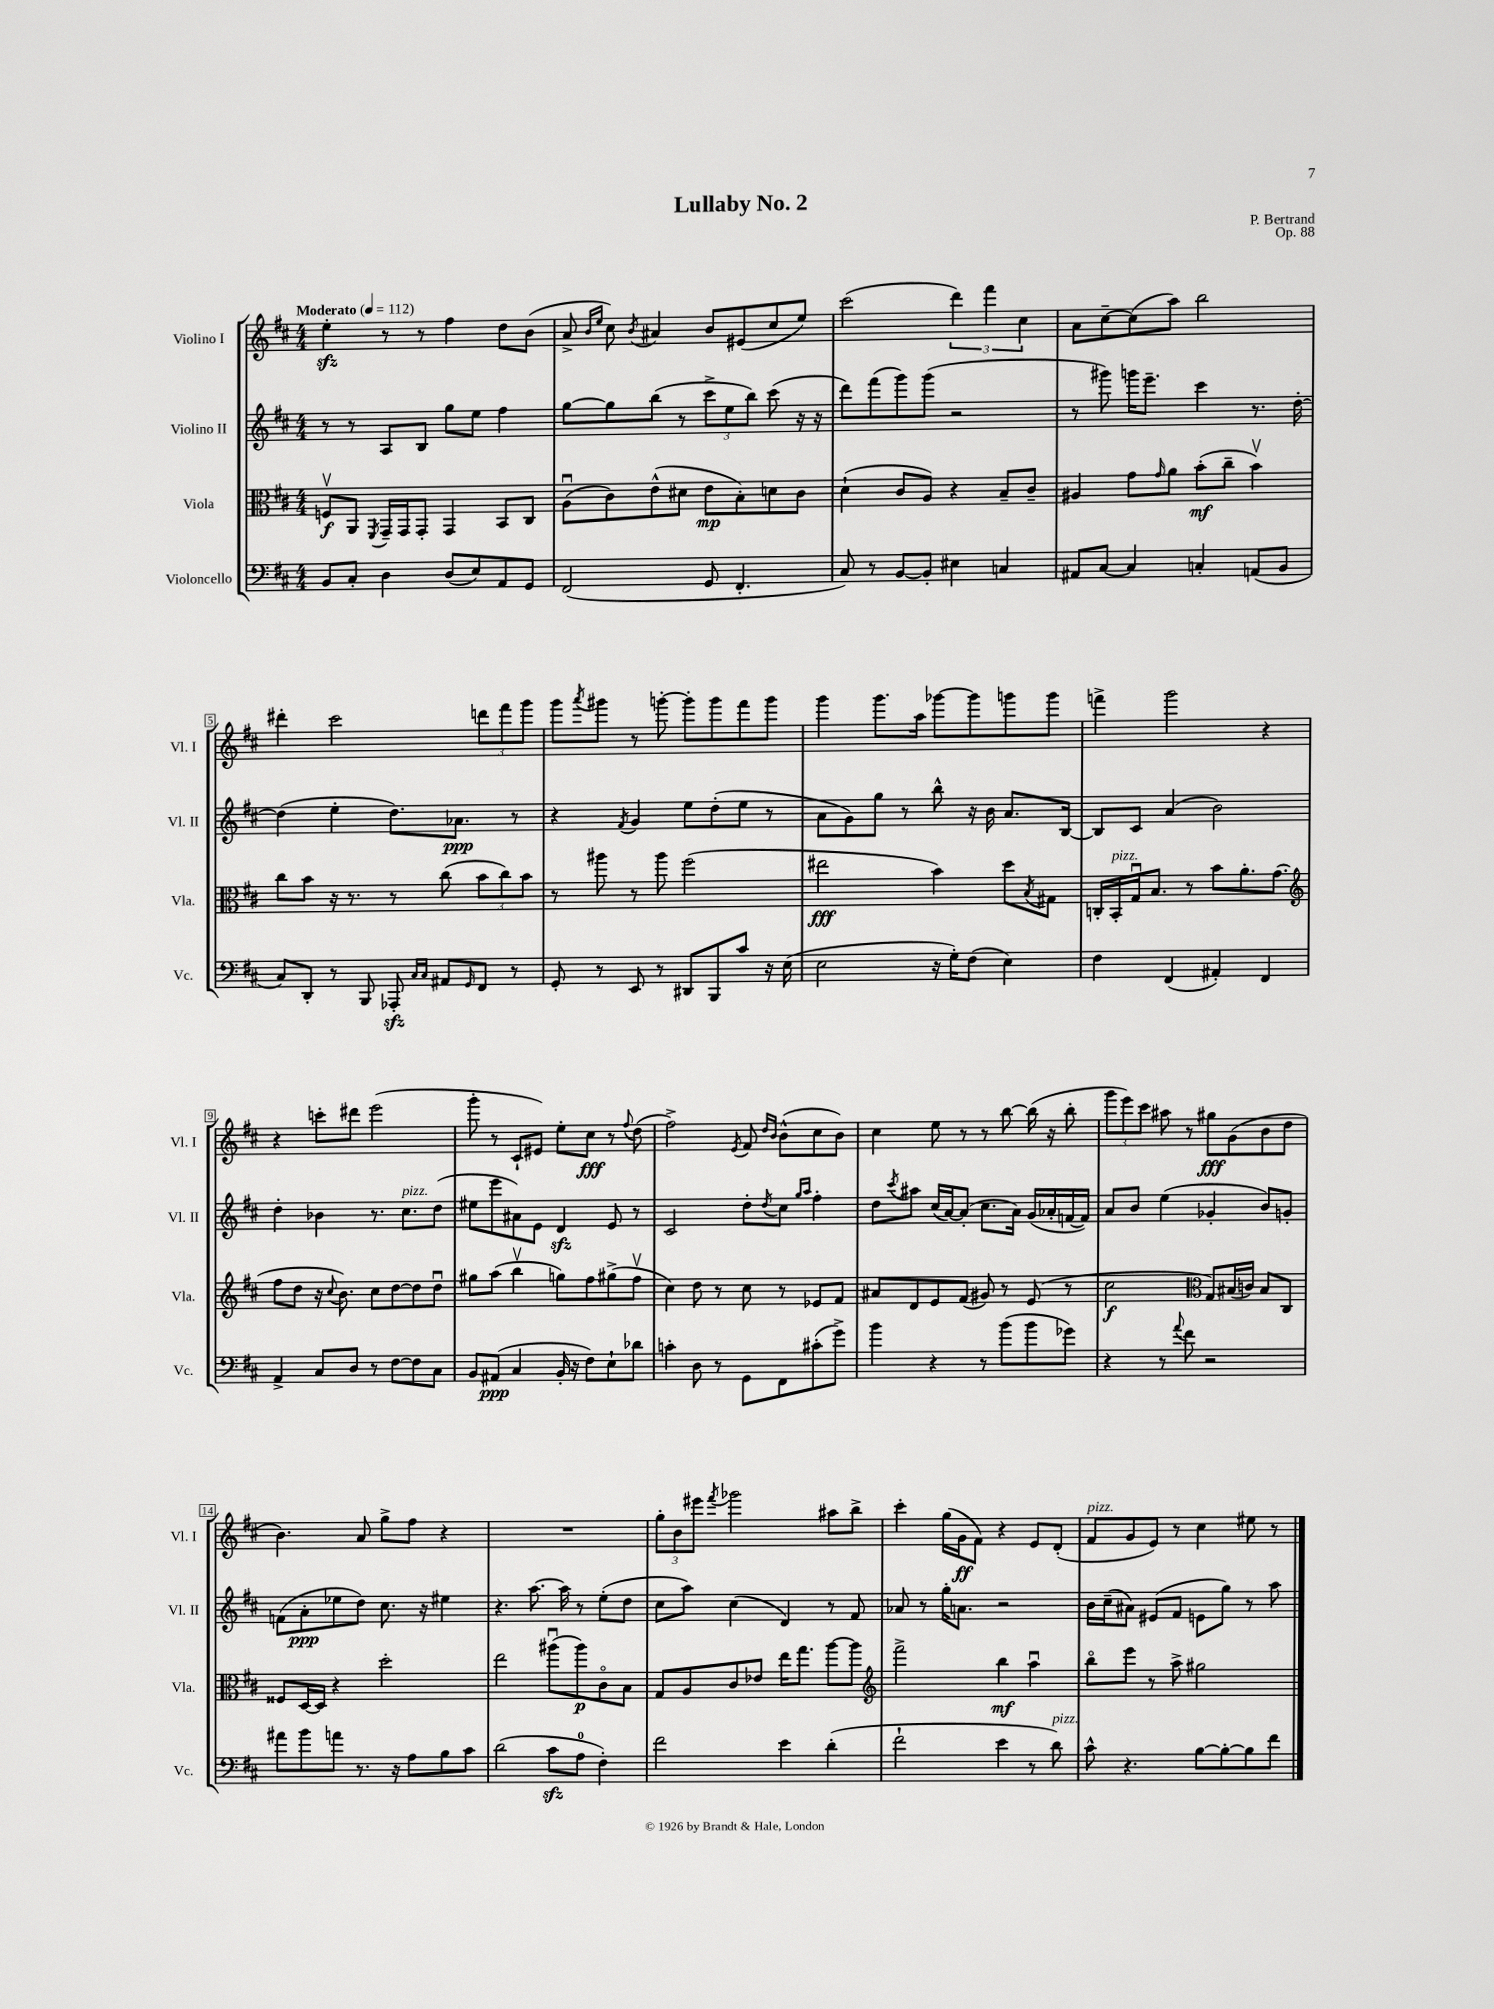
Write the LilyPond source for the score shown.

\header { title = "Lullaby No. 2" composer = "P. Bertrand" opus = "Op. 88" }
<<
\new StaffGroup <<
\new Staff = "s0" \with { instrumentName = "Violino I" shortInstrumentName = "Vl. I" } {
    \clef treble \key d \major \numericTimeSignature \time 4/4 \tempo "Moderato" 4 = 112
    e''4-.\sfz r8 r8 fis''4 d''8 b'8( |
    a'8-> \grace { b'16 e''16 } cis''8) \acciaccatura { b'8 } ais'4 b'8 eis'8( cis''8 e''8) |
    cis'''2( \tuplet 3/2 { d'''4) fis'''4 cis''4 } |
    a'8 cis''8~-- cis''8( a''8) b''2 |
    dis'''4-. cis'''2 \tuplet 3/2 { d'''8 fis'''8 g'''8 } |
    g'''8 \acciaccatura { a'''8 } gis'''8 r8 g'''8~-. g'''8-. g'''8 fis'''8 g'''8 |
    g'''4 g'''8. a''16 ges'''8~ ges'''8 g'''8 g'''8 |
    f'''4-> g'''2 r4 |
    r4 c'''8-. dis'''8 e'''2( |
    g'''8-. r8 cis'8-! eis'8) e''8-. cis''8\fff r8 \appoggiatura { fis''8 } d''8( |
    fis''2->) \acciaccatura { e'8 } fis'8 \grace { d''16 b'16 } b'8-^( cis''8 b'8) |
    cis''4 e''8 r8 r8 b''8~ b''16( r16 b''8-. |
    \tuplet 3/2 { g'''8 e'''8) cis'''8 } ais''8 r8 gis''8\fff g'8( b'8 d''8 |
    b'4.) a'8 g''8-> fis''8 r4 |
    R1 |
    \tuplet 3/2 { g''8-. b'8 eis'''8 } \acciaccatura { fis'''8 } ges'''2 ais''8 b''8-> |
    cis'''4-. g''16( g'16\ff fis'8) r4 e'8 d'8-.( |
    fis'8^\markup { \italic "pizz." } g'8 e'8) r8 cis''4 eis''8 r8 \bar "|." |
}
\new Staff = "s1" \with { instrumentName = "Violino II" shortInstrumentName = "Vl. II" } {
    \clef treble \key d \major \numericTimeSignature \time 4/4
    r8 r8 a8 b8 g''8 e''8 fis''4 |
    g''8~ g''8 b''8( r8 \tuplet 3/2 { cis'''8-> e''8 b''8) } cis'''8( r16 r16 |
    d'''8) fis'''8( g'''8) g'''8( r2 |
    r8 gis'''8) g'''16 e'''8.-- cis'''4 r8. d''16~-. |
    d''4( e''4-. d''8.) aes'8.\ppp r8 |
    r4 \acciaccatura { fis'8 } g'4 e''8 d''8-.( e''8 r8 |
    a'8 g'8) g''8 r8 b''8-^ r16 b'16 a'8. b16~ |
    b8 cis'8 a'4( b'2) |
    d''4-. bes'4 r8. cis''8.^\markup { \italic "pizz." } d''8( |
    eis''8 e'''8 ais'8) e'8 d'4\sfz e'8 r8 |
    cis'2 d''8-. \acciaccatura { d''8 } cis''8 \grace { g''16 a''16 } fis''4-. |
    d''8 \acciaccatura { cis'''8 } ais''8 cis''16( a'16~) a'8-.( cis''8. a'16) g'16( aes'16-. f'16~ f'16) |
    a'8 b'8 e''4( ges'4-. b'8) g'8-. |
    f'8( a'8-.\ppp ees''8 d''8) cis''8. r16 eis''4 |
    r4. a''8.~ a''16 r8 e''8-.( d''8 |
    cis''8 a''8) cis''4( d'4) r8 fis'8 |
    aes'8 r8 g''16-. a'8. r2 |
    b'16 cis''16--( ais'8) eis'8( fis'8 e'8 g''8) r8 a''8 \bar "|." |
}
\new Staff = "s2" \with { instrumentName = "Viola" shortInstrumentName = "Vla." } {
    \clef alto \key d \major \numericTimeSignature \time 4/4
    f8\upbow\f a,8 \acciaccatura { fis,8 } g,16-- g,16 g,8-. g,4 b,8 cis8 |
    a8\downbow( cis'8) e'8-^( dis'8 e'8\mp b8-.) d'8 cis'8 |
    d'4-!( cis'8 a8) r4 b8-- cis'8-- |
    ais4 g'8 \grace { g'16 } a'8 b'8-.\mf( cis''8-- b'4\upbow) |
    cis''8 b'8 r16 r8. r8 cis''8( \tuplet 3/2 { b'8 cis''8) b'8 } |
    r8 ais''8 r8 ais''8 fis''2( |
    eis''2\fff b'4) d''8 \acciaccatura { b8 } gis8 |
    c16-. b,16-.^\markup { \italic "pizz." } g16\downbow b8. r8 b'8 a'8.-. g'8.( |
    \clef treble fis''8 d''8 r16 \appoggiatura { cis''8 } b'8.) cis''8 d''8~ d''8 d''8\downbow |
    gis''8 a''8( b''4\upbow g''8) fis''8 gis''8->( fis''8\upbow |
    cis''4) d''8 r8 cis''8 r8 ees'8 fis'8 |
    ais'8 d'8 e'8 fis'8( gis'8) r8 e'8( r8 |
    cis''2\f \clef alto g8) bis16( c'16) bis8 cis8 |
    fisis8 d16~ d16 r4 d''2-. |
    e''2 ais''8\downbow( ais''8\p) cis'8\flageolet b8 |
    g8 a8 cis'8 ees'8 e''16 g''8. a''8~ a''8 |
    \clef treble fis'''2-> b''4\mf a''4\downbow |
    b''8\flageolet e'''8 r8 a''8-> gis''2 \bar "|." |
}
\new Staff = "s3" \with { instrumentName = "Violoncello" shortInstrumentName = "Vc." } {
    \clef bass \key d \major \numericTimeSignature \time 4/4
    b,8 cis8-. d4 d8( e8) a,8 g,8 |
    fis,2( g,8 fis,4.-. |
    cis8) r8 b,8~ b,8-. eis4 c4 |
    ais,8 cis8~ cis4 c4-. a,8( b,8 |
    cis8) d,8-. r8 b,,8 aes,,8-.\sfz \grace { cis16 cis16 } ais,8 \grace { g,16 } fis,8 r8 |
    g,8-. r8 e,8 r8 dis,8 b,,8 cis'8 r16 e16( |
    e2 r16 g16-.) fis8( e4) |
    fis4 fis,4( ais,4-.) fis,4 |
    a,4-> cis8 d8 r8 fis8~ fis8 cis8 |
    b,8 ais,8\ppp( cis4 b,16-. r16 fis8) e8-! des'8 |
    c'4-. d8 r8 g,8 fis,8 cis'8-.( g'8->) |
    b'4 r4 r8 b'8( b'8 ges'8) |
    r4 r8 \appoggiatura { a'8 } fis'8 r2 |
    ais'8 b'8 a'8 r8. r16 a8 b8 cis'8 |
    d'2( cis'8\sfz a8-0 fis4-.) |
    fis'2 e'4 d'4-.( |
    fis'2-! e'4 r8 d'8^\markup { \italic "pizz." }) |
    cis'8-^ r4. b8~ b8~-. b8 fis'8 \bar "|." |
}
>>
>>
\layout { \context { \Score \override BarNumber.stencil = #(make-stencil-boxer 0.1 0.3 ly:text-interface::print) } }
